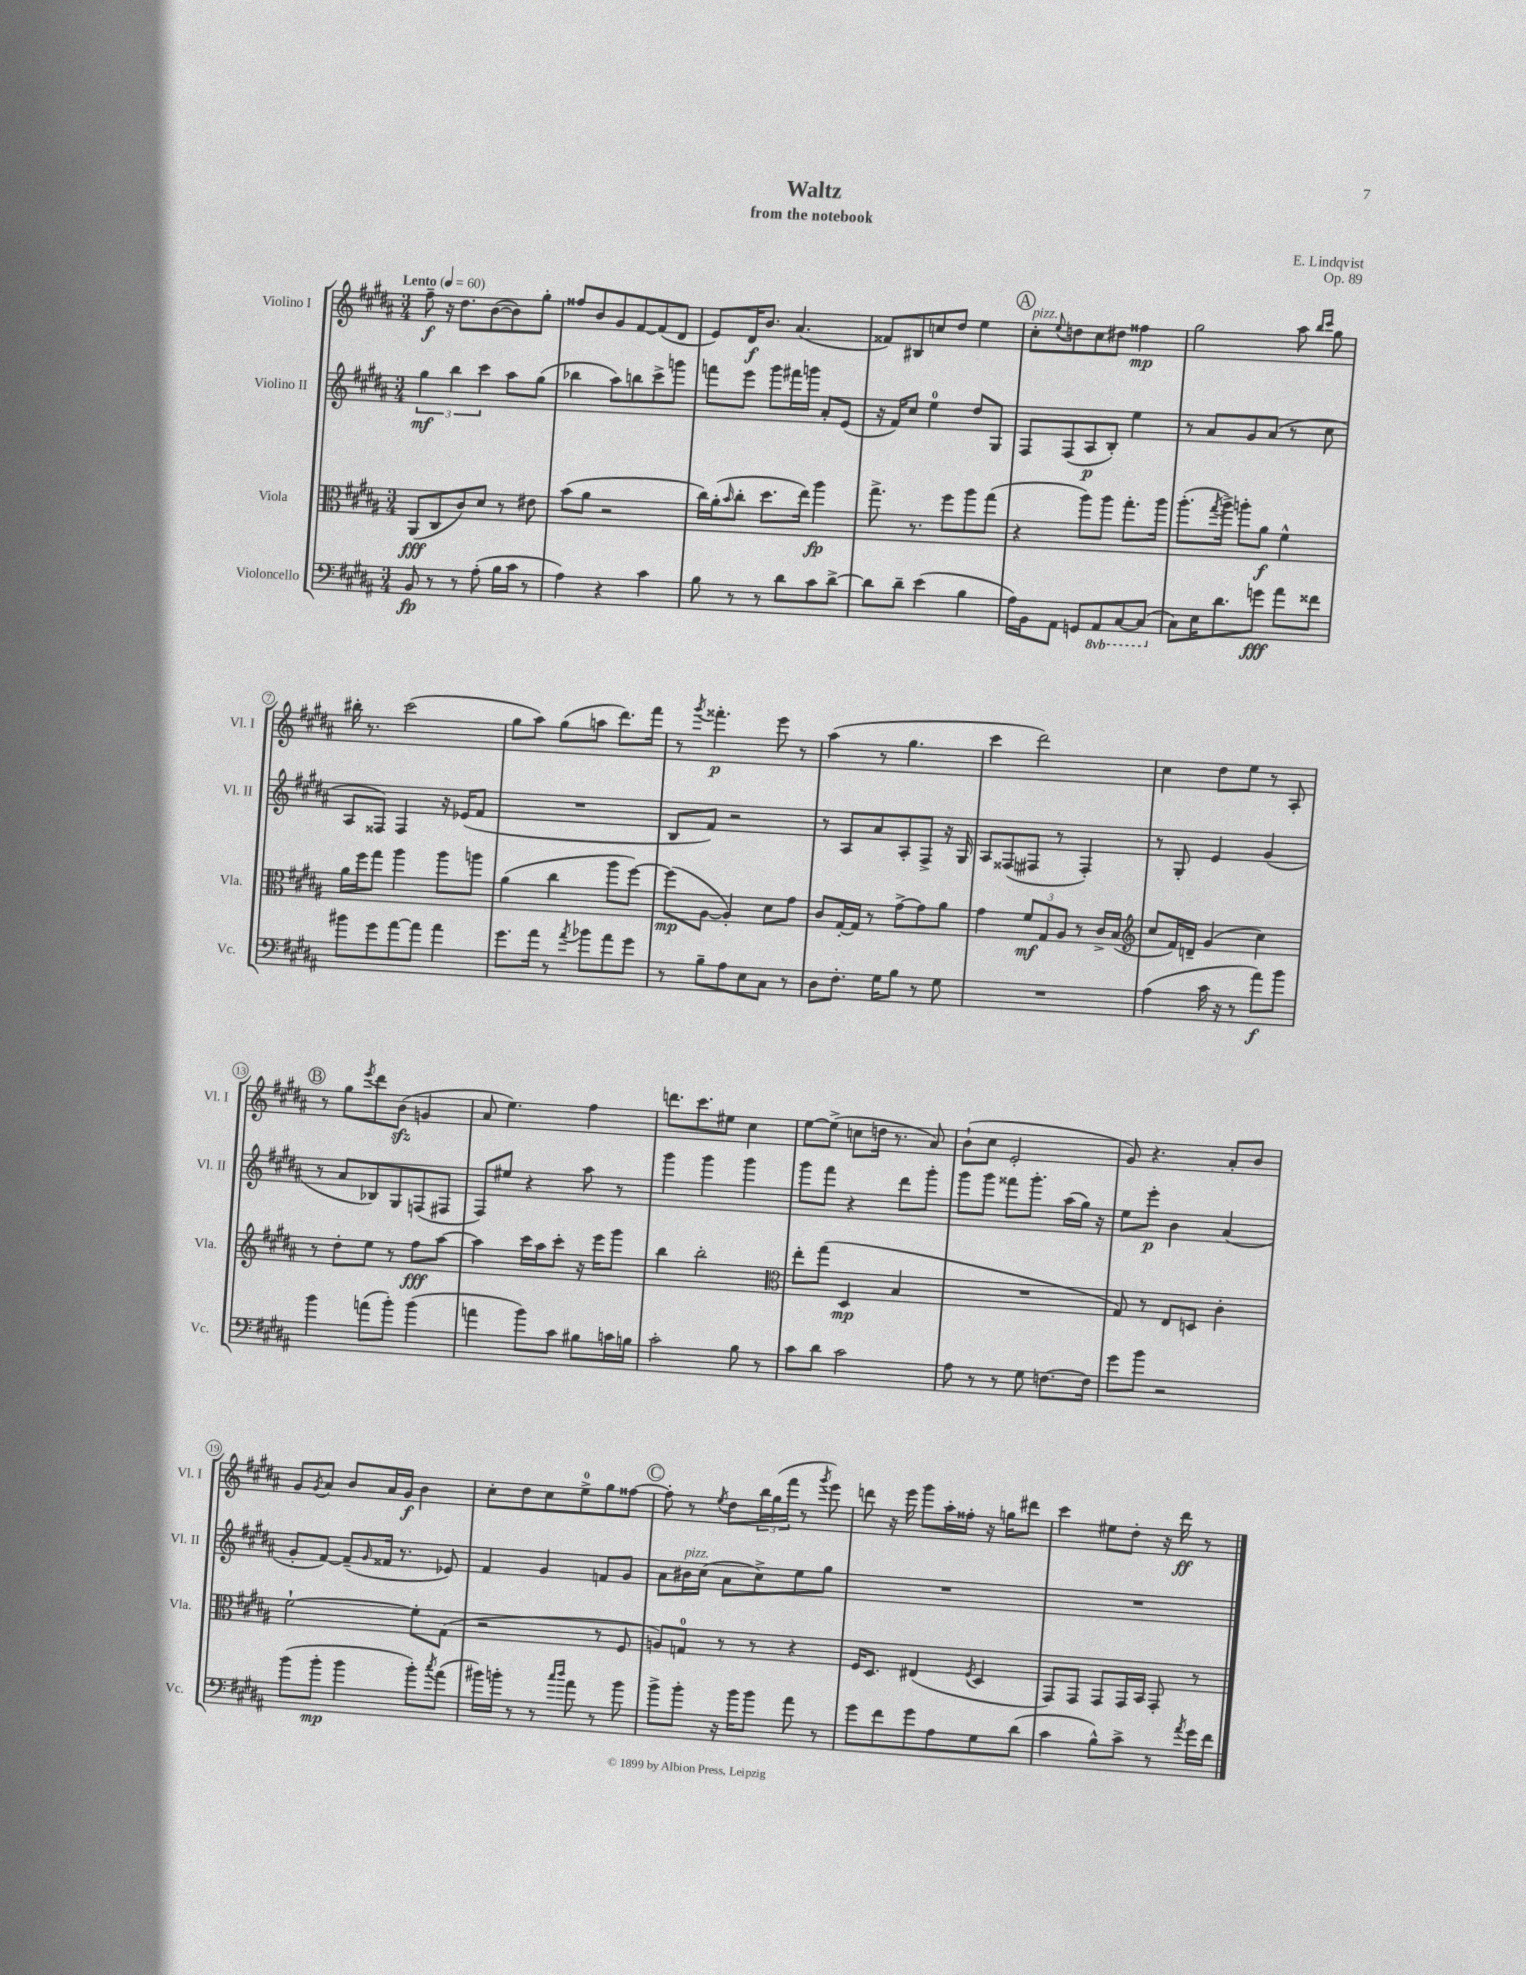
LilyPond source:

\header { title = "Waltz" composer = "E. Lindqvist" subtitle = "from the notebook" opus = "Op. 89" }
<<
\new StaffGroup <<
\new Staff = "s0" \with { instrumentName = "Violino I" shortInstrumentName = "Vl. I" } {
    \clef treble \key b \major \numericTimeSignature \time 3/4 \tempo "Lento" 4 = 60
    fis''8--\f r16 dis''8. b'8~( b'8) gis''8-. |
    fisis''8 b'8 gis'8 fis'8~ fis'8( dis'8 |
    e'8) dis'16\f b'8. ais'4.( |
    fisis'8) bis8 c''8 dis''8 e''4 |
    \mark \markup { \circle "A" } cis''8-.^\markup { \italic "pizz." } \appoggiatura { e''8 } d''8 cis''8 dis''8 fisis''4\mp |
    gis''2 ais''8 \grace { b''16 cis'''16 } gis''8 |
    bis''16-. r8. cis'''2( |
    gis''8 ais''8) gis''8( a''8 dis'''8.) fis'''16 |
    r8 \acciaccatura { gis'''8 } fisis'''4.-.\p e'''8 r8 |
    ais''4( r8 gis''4. |
    cis'''4 dis'''2) |
    cis''4 dis''8 e''8 r8 ais8-. |
    \mark \markup { \circle "B" } r8 gis''8 \acciaccatura { e'''8 } dis'''8 b'8\sfz( g'4 |
    ais'8 e''4.) fis''4 |
    d'''8. cis'''8. eis''8 cis''4 |
    e''8~ e''8->( c''8 d''16 r8. ais'8) |
    b'8-!( cis''8 e'2-. |
    gis'8) r4. ais'8-. b'8 |
    gis'8 \acciaccatura { gis'8 } ais'8 b'8 ais'16 gis'16\f b'4 |
    cis''8-. dis''8 cis''8 e''8-0-> gis''8 fisis''8~ |
    \mark \markup { \circle "C" } fisis''8-. r8 \acciaccatura { e''8 } dis''8 \tuplet 3/2 { b''16 gis''16( fis'''16 } r8 \acciaccatura { gis'''8 } e'''8) |
    d'''8 r16 e'''16 gis'''8 ais''16-. fisis''16-. r16 g''16 dis'''8 |
    cis'''4 eis''8 dis''8-. r16 dis'''16\ff r8 \bar "|." |
}
\new Staff = "s1" \with { instrumentName = "Violino II" shortInstrumentName = "Vl. II" } {
    \clef treble \key b \major \numericTimeSignature \time 3/4
    \tuplet 3/2 { gis''4\mf b''4 cis'''4 } ais''8 gis''8( |
    bes''4 ais''8) b''8 cis'''8-> g'''8 |
    f'''8 e'''8 gis'''8 fis'''16 g'''16 ais'8-. e'8( |
    r16 fis'16) cis''8 e''4-0 dis''8 gis8 |
    \mark \markup { \circle "A" } fis8 fis8( ais8\p b8-.) e''4 |
    r8 ais'8 gis'8 ais'8( r8 cis''8 |
    ais8 fisis8) fisis4 r16 ees'16( fis'8 |
    R2. |
    b8 fis'8) r2 |
    r8 ais8 ais'8 ais8-. fis8-> r16 gis16 |
    ais8 fisis8( fis8 r8 fis4-.) |
    r8 gis8-. e'4 gis'4( |
    \mark \markup { \circle "B" } r8 ais'8 bes8) gis8 f8( fis8 |
    fis8) eis''8 r4 ais''8 r8 |
    gis'''4 gis'''4 gis'''4 |
    gis'''8 fis'''8 r4 dis'''8 gis'''8-. |
    gis'''8 gis'''8 fisis'''8 gis'''8.-. ais''16( gis''16) r16 |
    e''8 e'''8-.\p b'4 ais'4( |
    gis'8-. fis'8~) fis'8--( \grace { gis'16 } fisis'16 r8. ees'8) |
    fis'4 gis'4 f'8 gis'8 |
    \mark \markup { \circle "C" } ais'8 bis'16^\markup { \italic "pizz." } cis''16( ais'8 cis''8->) e''8 gis''8 |
    R2. |
    R2. \bar "|." |
}
\new Staff = "s2" \with { instrumentName = "Viola" shortInstrumentName = "Vla." } {
    \clef alto \key b \major \numericTimeSignature \time 3/4
    ais,8\fff( cis8 cis'8) dis'8 r8 eis'8 |
    b'8( ais'8 r2 |
    cis''16) ais'16-.( \grace { b'16 } cis''8-. dis''8. e''16) ais''4\fp |
    gis''8.-> r8. fis''8 ais''8 gis''8( |
    \mark \markup { \circle "A" } r4 ais''8) ais''8 gis''8.-. ais''16 |
    ais''8.-.( \acciaccatura { gis''8 } ais''16->) a''8-. ais'8\f fis'4-^ |
    ais'16 fis''16 gis''8 ais''4 ais''8 a''8 |
    ais'4( cis''4 ais''8 fis''8~) |
    fis''8\mp( ais8~ ais4-.) dis'8 gis'8 |
    cis'8 gis16~-. gis16 r8 gis'8~-> gis'8 ais'8 |
    gis'4 \tuplet 3/2 { fis'8\mf gis8 ais8 } r8 cis'16-> b16( |
    \clef treble cis''8 fis'16) d'16-- gis'4( cis''4) |
    \mark \markup { \circle "B" } r8 dis''8-. e''8 r8 fis''8\fff ais''8~ |
    ais''4 cis'''16 ais''16 cis'''8-. r16 e'''16 gis'''8 |
    b''4 b''2-. |
    \clef alto e''8-. gis''8( dis4\mp b4 |
    R2. |
    gis8) r8 e8 d8 cis'4-. |
    fis'2~-! fis'8-. gis8( |
    r2 r8 fis8 |
    \mark \markup { \circle "C" } a8) g8-0 r8 r8 r4 |
    fis16 dis8. eis4( \acciaccatura { fis8 } dis4 |
    gis,8) gis,8 gis,8 gis,16 b,16 gis,8-. r8 \bar "|." |
}
\new Staff = "s3" \with { instrumentName = "Violoncello" shortInstrumentName = "Vc." } {
    \clef bass \key b \major \numericTimeSignature \time 3/4 \set Staff.ottavationMarkups = #ottavation-simple-ordinals
    b,8\fp r8 r8 ais8-.( b16 cis'16 r8 |
    ais4) r4 cis'4 |
    b8 r8 r8 dis'8 cis'8 dis'8~-> |
    dis'8 dis'8-- e'4( b4 |
    \mark \markup { \circle "A" } ais16) b,16 ais,8 g,8 \ottava #-1 ais,,8 cis,8~ cis,8( \ottava #0 |
    cis8) e16 dis'8. g'8\fff ais'8 fisis'8 |
    bis'8 gis'8 ais'8~ ais'8 ais'4 |
    gis'8. ais'16 r8 \acciaccatura { ais'8 } bes'8 ais'8 gis'8 |
    r8 b8-- ais8 e8 cis8 r8 |
    dis8 fis8.-. gis16 b8 r8 gis8 |
    R2. |
    ais4( cis'16 r16 r8 ais'8\f) b'8 |
    \mark \markup { \circle "B" } b'4 a'8( b'8-.) b'4( |
    a'4 b'8) cis'8 bis8 c'16 b16 |
    cis'2-. b8 r8 |
    cis'8 dis'8 cis'2 |
    ais8 r8 r8 gis8 f8.~ f16 |
    gis'8 b'8 r2 |
    b'8( b'8-.\mp b'4 b'8-.) \acciaccatura { cis''8 } ais'8( |
    bis'16) b'16-. r8 r8 \grace { cis''16 dis''16 } ais'8 r8 b'8 |
    \mark \markup { \circle "C" } b'8-> b'8-. r16 b'16 b'8 ais'8 r8 |
    gis'8 fis'8 gis'8 ais8 gis8 dis'8( |
    cis'4 b8-^) cis'8-> r8 \acciaccatura { ais'8 } gis'16 fis'16 \bar "|." |
}
>>
>>
\layout { \context { \Score \override BarNumber.stencil = #(make-stencil-circler 0.1 0.3 ly:text-interface::print) } }
